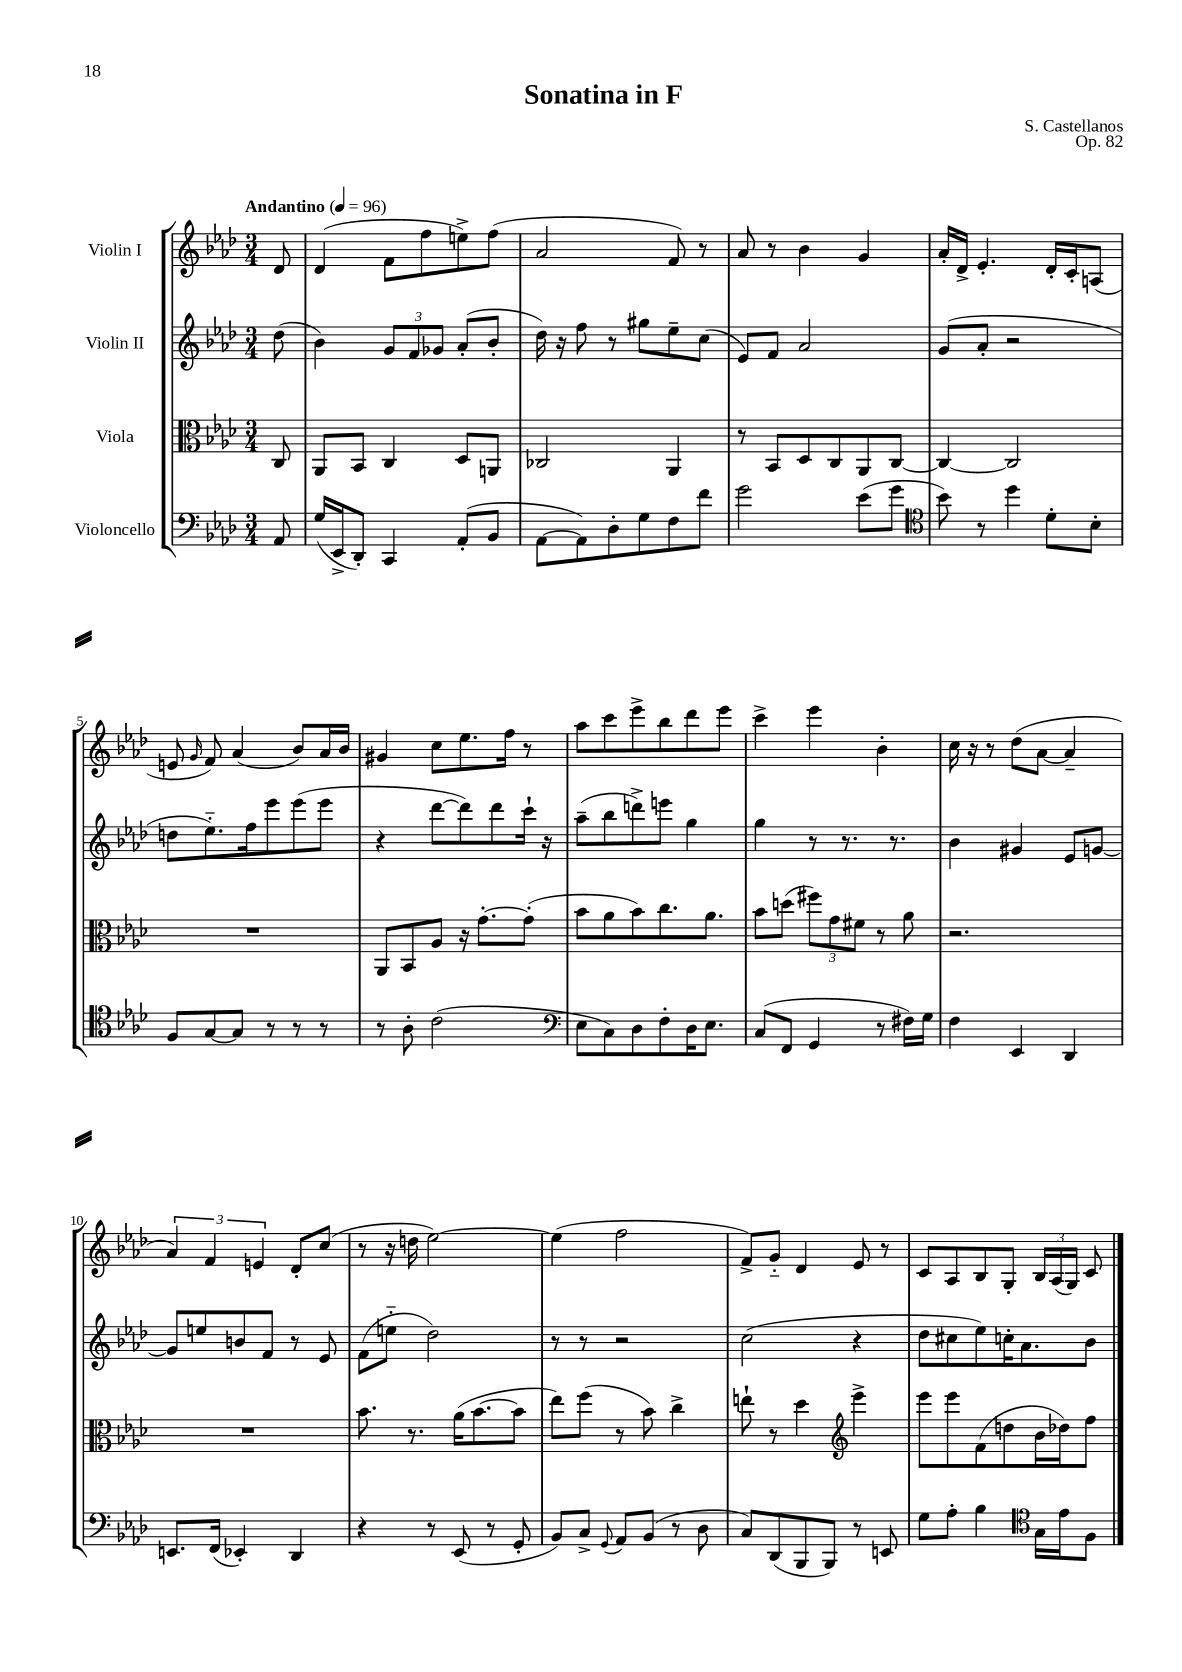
\header { title = "Sonatina in F" composer = "S. Castellanos" opus = "Op. 82" }
<<
\new StaffGroup <<
\new Staff = "s0" \with { instrumentName = "Violin I" } {
    \clef treble \key aes \major \numericTimeSignature \time 3/4 \partial 8 \tempo "Andantino" 4 = 96
    \autoBeamOff des'8 |
    des'4( f'8[ f''8 e''8->) f''8]( |
    aes'2 f'8) r8 |
    aes'8 r8 bes'4 g'4 |
    aes'16[-. des'16]-> ees'4.-. des'16[-. c'16-. a8]( |
    e'8 \grace { g'16 } f'8) aes'4( bes'8[) aes'16 bes'16] |
    gis'4 c''8[ ees''8. f''16] r8 |
    aes''8[ c'''8 ees'''8-> bes''8 des'''8 ees'''8] |
    c'''4-> ees'''4 bes'4-. |
    c''16 r16 r8 des''8[( aes'8]~ aes'4-- |
    \tuplet 3/2 { aes'4) f'4 e'4 } des'8[-. c''8]( |
    r8 r16 d''16 ees''2~) |
    ees''4( f''2 |
    f'8[->) g'8]-_ des'4 ees'8 r8 |
    c'8[ aes8 bes8 g8]-. \tuplet 3/2 { bes16[ aes16( g16]) } c'8 \bar "|." |
}
\new Staff = "s1" \with { instrumentName = "Violin II" } {
    \clef treble \key aes \major \numericTimeSignature \time 3/4 \partial 8
    \autoBeamOff des''8( |
    bes'4) \tuplet 3/2 { g'8[ f'8 ges'8] } aes'8[-.( bes'8]-. |
    des''16) r16 f''8 r8 gis''8[ ees''8-- c''8]( |
    ees'8[) f'8] aes'2 |
    g'8[( aes'8]-. r2 |
    d''8[ ees''8.-_) f''16 ees'''8 ees'''8( ees'''8] |
    r4 des'''8[~ des'''8) des'''8 c'''16]-! r16 |
    aes''8[--( bes''8 d'''8->) e'''8] g''4 |
    g''4 r8 r8. r8. |
    bes'4 gis'4 ees'8[ g'8]~ |
    g'8[ e''8 b'8 f'8] r8 ees'8 |
    f'8[( e''8]-_ des''2) |
    r8 r8 r2 |
    c''2( r4 |
    des''8[ cis''8 ees''8) c''16-. aes'8. bes'8] \bar "|." |
}
\new Staff = "s2" \with { instrumentName = "Viola" } {
    \clef alto \key aes \major \numericTimeSignature \time 3/4 \partial 8
    \autoBeamOff c8 |
    aes,8[ bes,8] c4 des8[ a,8] |
    ces2 aes,4 |
    r8 bes,8[ des8 c8 aes,8 c8]~ |
    c4~ c2 |
    R2. |
    aes,8[ bes,8 aes8] r16 g'8.[~-. g'8]-.( |
    bes'8[ aes'8 bes'8) c''8. aes'8.] |
    bes'8[ d''8]( \tuplet 3/2 { fis''8[) g'8 fis'8] } r8 aes'8 |
    r2. |
    R2. |
    bes'8. r8. aes'16[( bes'8.~ bes'8] |
    ees''8[) f''8]( r8 bes'8) c''4-> |
    e''8-! r8 des''4 \clef treble ees'''4-> |
    ees'''8[ ees'''8 f'8( d''8 bes'16 des''16) f''8] \bar "|." |
}
\new Staff = "s3" \with { instrumentName = "Violoncello" } {
    \clef bass \key aes \major \numericTimeSignature \time 3/4 \partial 8
    \autoBeamOff aes,8 |
    g16[( ees,16-> des,8]-.) c,4 aes,8[-.( bes,8] |
    aes,8[~ aes,8) des8-. g8 f8 f'8] |
    g'2 ees'8[( g'8] |
    \clef tenor bes'8) r8 des''4 des'8[-. bes8]-. |
    f8[ g8~ g8] r8 r8 r8 |
    r8 aes8-. c'2( |
    \clef bass ees8[ c8) des8 f8-. des16 ees8.] |
    c8[( f,8] g,4 r8 fis16[) g16] |
    f4 ees,4 des,4 |
    e,8.[ f,16]( ees,4-.) des,4 |
    r4 r8 ees,8( r8 g,8-. |
    bes,8[) c8]-> \appoggiatura { g,8 } aes,8[ bes,8]( r8 des8 |
    c8[) des,8( bes,,8 bes,,8]) r8 e,8 |
    g8[ aes8]-. bes4 \clef tenor g16[ ees'16 f8] \bar "|." |
}
>>
>>
